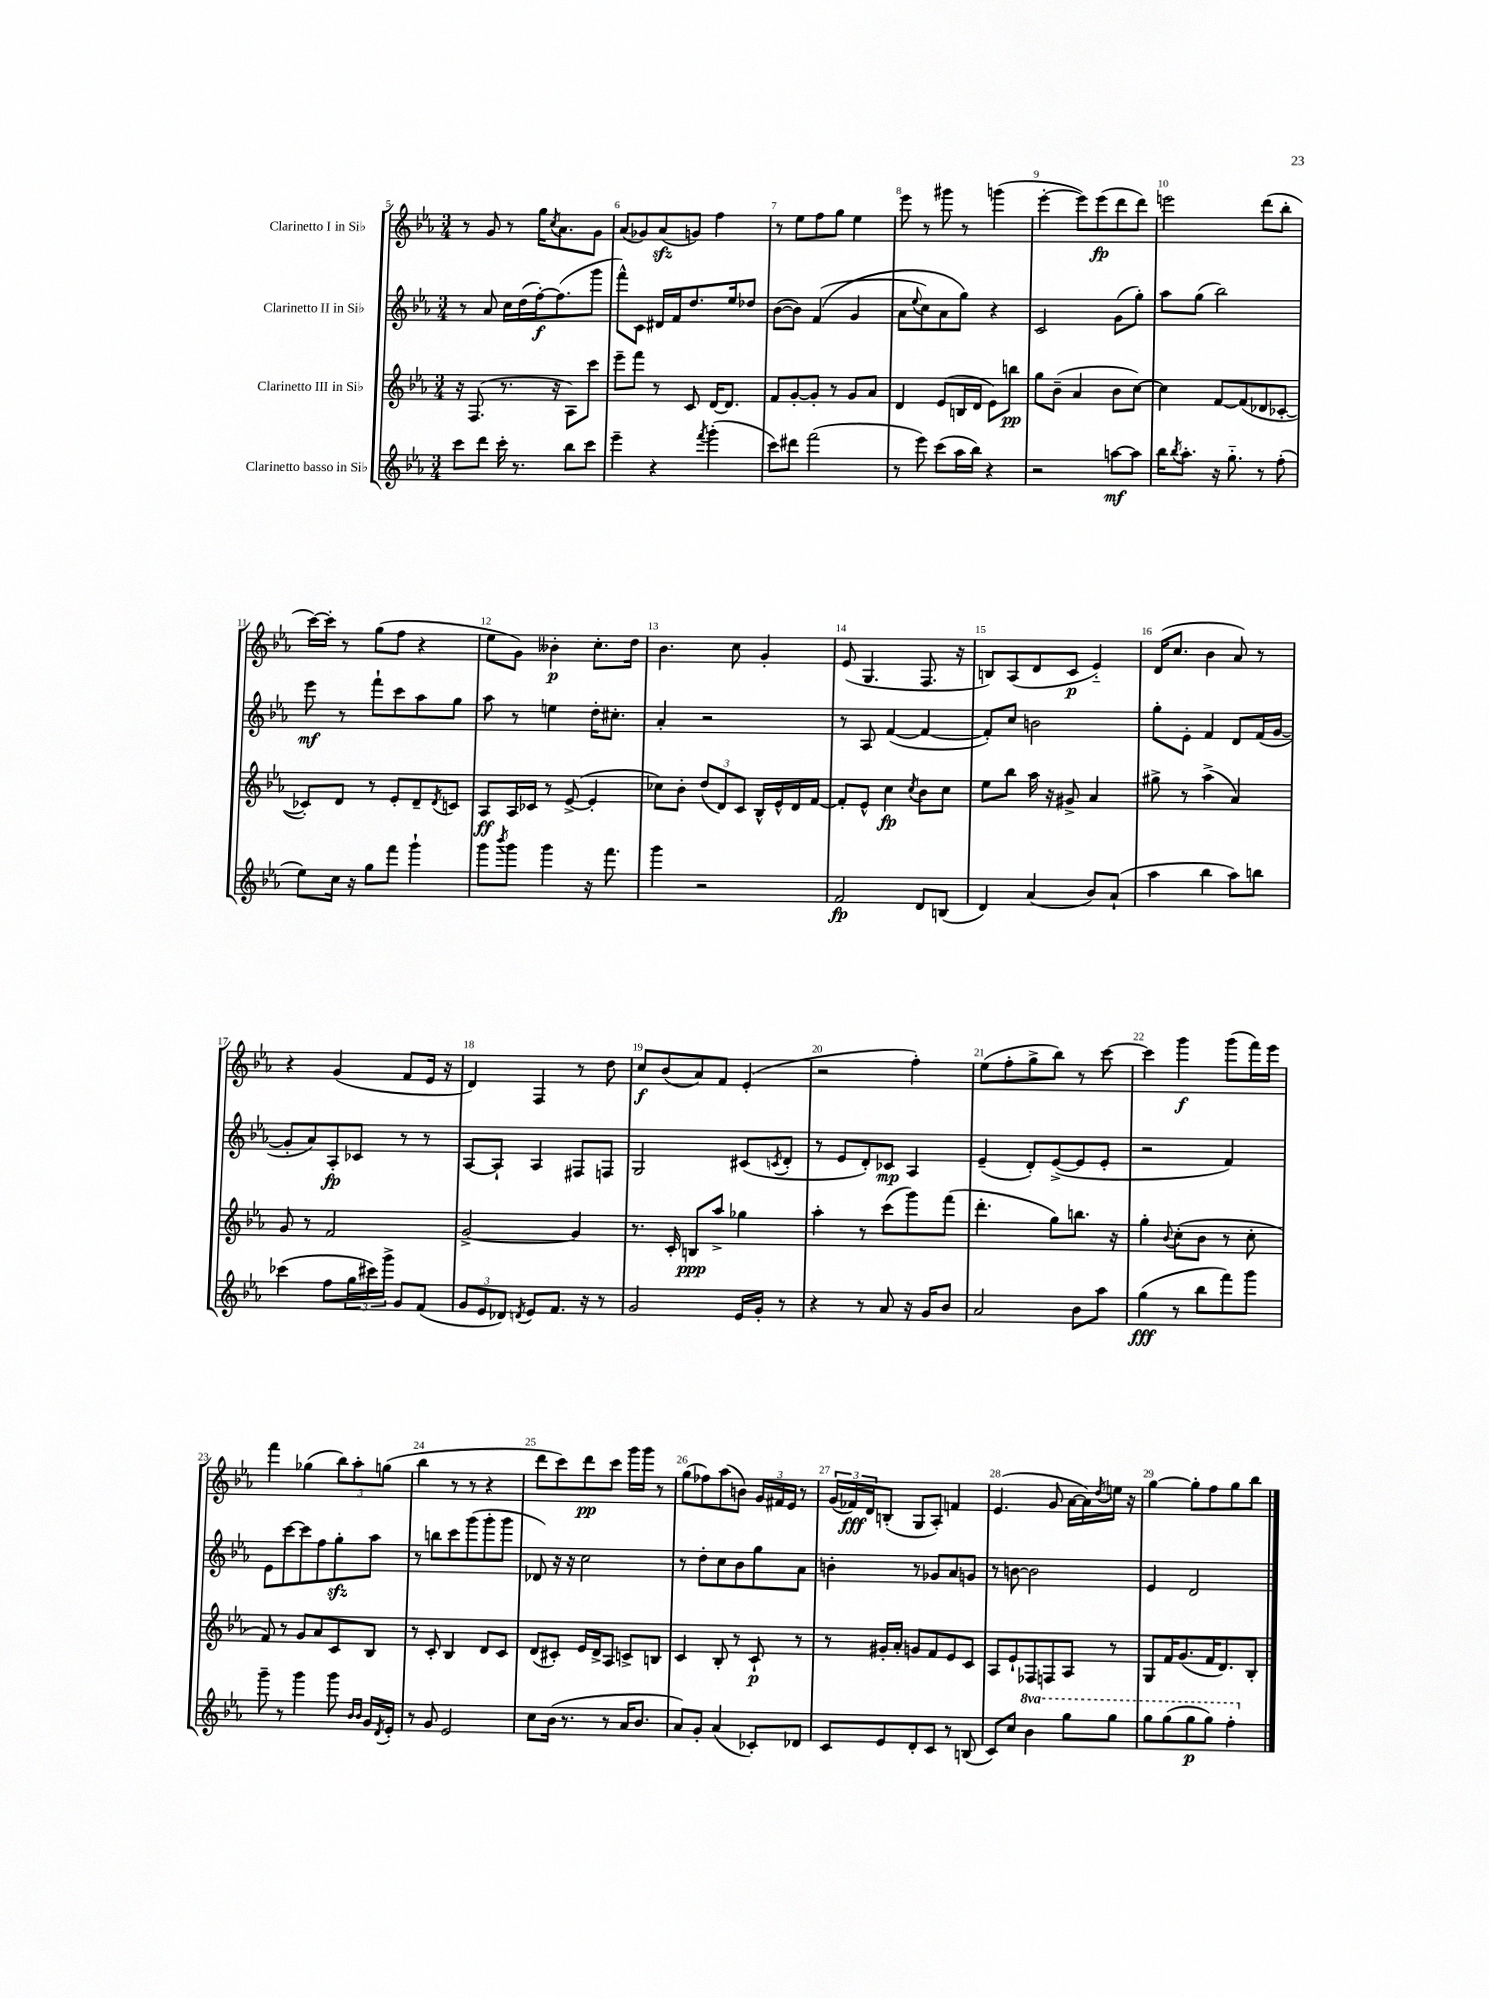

**kern	**dynam	**kern	**dynam	**kern	**dynam	**kern	**dynam
*part4	*part4	*part3	*part3	*part2	*part2	*part1	*part1
*staff4	*staff4	*staff3	*staff3	*staff2	*staff2	*staff1	*staff1
*I"Clarinetto basso in Si♭	*	*I"Clarinetto III in Si♭	*	*I"Clarinetto II in Si♭	*	*I"Clarinetto I in Si♭	*
*clefG2	*	*clefG2	*	*clefG2	*	*clefG2	*
*k[b-e-a-]	*	*k[b-e-a-]	*	*k[b-e-a-]	*	*k[b-e-a-]	*
*M3/4	*	*M3/4	*	*M3/4	*	*M3/4	*
=5	=5	=5	=5	=5	=5	=5	=5
8ccc\L	.	16r	.	8r	.	8r	.
.	.	(8.F/	.	.	.	.	.
8ddd\J	.	.	.	8a-/	.	8g/	.
16ccc'\	.	8.r	.	16cc\LL	.	8r	.
8.r	.	.	.	(16dd\	.	.	.
.	.	.	.	[16ff'\J)	f	16gg\KL	.
.	.	.	.	.	.	8qcc/	.
.	.	16r	.	(8.ff\]	.	8.a-\	.
8bb-\L	.	8A-\L)	.	.	.	.	.
8ccc\J	.	8ccc\J	.	8ggg\J	.	8g\J	.
=6	=6	=6	=6	=6	=6	=6	=6
4eee-~\	.	8eee-~\L	.	8fff^^\L)	.	(8a-/L	.
.	.	8fff\J	.	8c\J	.	8g-X/)	.
4r	.	8r	.	16d#X/LL	.	(8a-zz/	.
.	.	.	.	16f/J	.	.	.
.	.	8c/	.	8.dd/	.	8gn/J)	.
8qfff/	.	.	.	.	.	.	.
(4ggg'\	.	[16d/KL	.	.	.	4ff\	.
.	.	8.d/J]	.	16ee-/k	.	.	.
.	.	.	.	8dd-X/J	.	.	.
=7	=7	=7	=7	=7	=7	=7	=7
8ccc\L)	.	8f/L	.	([8b-\L	.	8r	.
8ddd#X\J	.	[8g'/	.	8b-\J])	.	8ee-\L	.
(2fff\	.	8g'/J]	.	((4f/	.	8ff\	.
.	.	8r	.	.	.	8gg\J	.
.	.	8g/L	.	4g/	.	4ee-\	.
.	.	8a-/J	.	.	.	.	.
=8	=8	=8	=8	=8	=8	=8	=8
8r	.	4d/	.	8a-\L	.	8eee-\	.
.	.	.	.	8qqee-/	.	.	.
8eee-\)	.	.	.	8cc\)	.	8r	.
(8ccc\L	.	(8e-/L	.	8a-\	.	8ggg#X\	.
16aa-\L	.	16Bn/L	.	8gg\J)	.	8r	.
16bb-\JJ)	.	16d/JJ	.	.	.	.	.
4r	.	8e-\L)	.	4r	.	(4gggn\	.
.	.	8bbn\J	pp	.	.	.	.
=9	=9	=9	=9	=9	=9	=9	=9
2r	.	8gg\L	.	2c/	.	[4eee-'\	.
.	.	(8b-~\J	.	.	.	.	.
.	.	4a-/	.	.	.	8eee-\L])	.
.	.	.	.	.	.	(8eee-\	fp
[8aan\L	mf	8b-\L	.	(8g\L	.	8ddd\	.
8aa\J]	.	[8cc\J)	.	8gg'\J)	.	8ddd\J)	.
=10	=10	=10	=10	=10	=10	=10	=10
16bb-\KL	.	4cc\]	.	8aa-\L	.	2eeen\	.
8qbb-/	.	.	.	.	.	.	.
8.aa-'\J	.	.	.	.	.	.	.
.	.	.	.	(8gg\J	.	.	.
16r	.	[8f/L	.	2bb-\)	.	.	.
8.gg\	.	.	.	.	.	.	.
.	.	(8f/]	.	.	.	.	.
8r	.	8d-X/	.	.	.	(8ddd\L	.
(8ff'\	.	[8c-X'/J	.	.	.	8bb-'\J	.
!!LO:LB:g=z
=11	=11	=11	=11	=11	=11	=11	=11
8ee-\L)	.	8c-X'/L])	.	8eee-\	mf	[16ccc\LL)	.
.	.	.	.	.	.	16ccc'\JJ]	.
16cc\Jk	.	8d/J	.	8r	.	8r	.
16r	.	.	.	.	.	.	.
8gg\L	.	8r	.	8fff`\L	.	(8gg\L	.
8fff\J	.	8e-'/L	.	8ccc\	.	8ff\J	.
4ggg`\	.	8d~/	.	8aa-\	.	4r	.
.	.	8qd/	.	.	.	.	.
.	.	8cn/J	.	8gg\J	.	.	.
=12	=12	=12	=12	=12	=12	=12	=12
8ggg\L	.	8A-/L	ff	8aa-\	.	8ee-\L	.
8qbbb-/	.	.	.	.	.	.	.
8ggg\J	.	16A-/L	.	8r	.	8g\J)	.
.	.	16c-X/JJ	.	.	.	.	.
4ggg\	.	8r	.	4een\	.	4b--X'\	p
.	.	([8e-^/	.	.	.	.	.
16r	.	4e-'/]	.	16dd'\KL	.	8.cc'\L	.
8.fff\	.	.	.	8.cc#X'\J	.	.	.
.	.	.	.	.	.	16dd\Jk	.
=13	=13	=13	=13	=13	=13	=13	=13
4ggg\	.	8cc-X\L)	.	4a-'/	.	4.b-\	.
.	.	8b-'\J	.	.	.	.	.
2r	.	(12dd/L	.	2r	.	.	.
.	.	12d/)	.	.	.	.	.
.	.	.	.	.	.	8cc\	.
.	.	12c/J	.	.	.	.	.
.	.	16B-^^/LL	.	.	.	4g'/	.
.	.	16e-^^/	.	.	.	.	.
.	.	16d/	.	.	.	.	.
.	.	[16f/JJ	.	.	.	.	.
=14	=14	=14	=14	=14	=14	=14	=14
2f/	fp	8f'/L]	.	8r	.	(8e-/	.
.	.	8e-^^/J	.	8A-/	.	4.G/	.
.	.	4cc\	fp	([4f/	.	.	.
.	.	8qcc/	.	.	.	.	.
8d/L	.	8b-\L	.	4f/_	.	8.F/	.
(8Bn/J	.	8cc\J	.	.	.	.	.
.	.	.	.	.	.	16r	.
=15	=15	=15	=15	=15	=15	=15	=15
4d/)	.	8ee-\L	.	8f'/L])	.	8Bn/L)	.
.	.	8bb-\J	.	8cc/J	.	(8A-/	.
(4a-/	.	16aa-\	.	2bn\	.	8d/	.
.	.	16r	.	.	.	.	.
.	.	8g#X^/	.	.	.	8c/J	p
8b-/L)	.	4a-/	.	.	.	4e-/)	.
(8a-`/J	.	.	.	.	.	.	.
=16	=16	=16	=16	=16	=16	=16	=16
4aa-\	.	8gg#X^\	.	8gg'\L	.	(16d/KL	.
.	.	.	.	.	.	8.cc/J	.
.	.	8r	.	8e-'\J	.	.	.
4bb-\	.	(4aa-^\	.	4f/	.	4b-\	.
8aa-\L)	.	4a-/)	.	8d/L	.	8a-/)	.
8bbn\J	.	.	.	(16f/L	.	8r	.
.	.	.	.	[16g/JJ	.	.	.
!!LO:LB:g=z
=17	=17	=17	=17	=17	=17	=17	=17
(4ccc-X\	.	8g/	.	8g'/L]	.	4r	.
.	.	8r	.	8a-/)	.	.	.
8ff\L	.	2f/	.	8A-'/	fp	(4g/	.
24gg\L	.	.	.	8c-X/J	.	.	.
24ccc#X\)	.	.	.	.	.	.	.
24ggg^\JJ	.	.	.	.	.	.	.
8g/L	.	.	.	8r	.	8f/L	.
(8f/J	.	.	.	8r	.	16e-/Jk	.
.	.	.	.	.	.	16r	.
=18	=18	=18	=18	=18	=18	=18	=18
12g/L	.	[2g^/	.	[8A-/L	.	4d/)	.
12e-/	.	.	.	.	.	.	.
.	.	.	.	8A-`/J]	.	.	.
12d-X/J)	.	.	.	.	.	.	.
8qdn/	.	.	.	.	.	.	.
8e-/L	.	.	.	4A-/	.	4F/	.
8.f/J	.	.	.	.	.	.	.
.	.	4g/]	.	8F#X/L	.	8r	.
16r	.	.	.	.	.	.	.
8r	.	.	.	8Fn/J	.	8dd\	.
=19	=19	=19	=19	=19	=19	=19	=19
2g/	.	8.r	.	2G/	.	8cc/L	f
.	.	.	.	.	.	(8b-/	.
.	.	16c'/	.	.	.	.	.
.	.	8Bn/L	ppp	.	.	8a-/)	.
.	.	8aa-^/J	.	.	.	8f/J	.
16e-/LL	.	4gg-X\	.	(8c#X/L	.	(4e-'/	.
16g'/JJ	.	.	.	.	.	.	.
.	.	.	.	8qcn/	.	.	.
8r	.	.	.	8d'/J	.	.	.
=20	=20	=20	=20	=20	=20	=20	=20
4r	.	4aa-'\	.	8r	.	2r	.
.	.	.	.	8e-/L	.	.	.
8r	.	8r	.	8d'/)	.	.	.
8a-/	.	(8ccc\L	.	8c-X/J	mp	.	.
16r	.	8ggg\)	.	4A-/	.	4ff'\)	.
16g/KL	.	.	.	.	.	.	.
8b-/J	.	(8fff\J	.	.	.	.	.
=21	=21	=21	=21	=21	=21	=21	=21
2a-/	.	4.ddd'\	.	(4e-~/	.	(8ee-\L	.
.	.	.	.	.	.	8ff'\	.
.	.	.	.	8d'/L)	.	8gg^\	.
.	.	8gg\L)	.	([8e-^/	.	8bb-\J)	.
8b-\L	.	8.bbn\J	.	8e-/]	.	8r	.
8aa-\J	.	.	.	8e-'/J	.	[8ccc\	.
.	.	16r	.	.	.	.	.
=22	=22	=22	=22	=22	=22	=22	=22
(4gg\	fff	4gg'\	.	2r	.	4ccc\]	.
.	.	8qqb-/	.	.	.	.	.
8r	.	(8cc'\L	.	.	.	4ggg\	f
8bb-\L	.	8b-\J	.	.	.	.	.
8fff\)	.	8r	.	4f/)	.	(8ggg\L	.
8ggg\J	.	8cc'\	.	.	.	16fff\L)	.
.	.	.	.	.	.	16eee-\JJ	.
!!LO:LB:g=z
=23	=23	=23	=23	=23	=23	=23	=23
8ggg~\	.	8f/)	.	8e-\L	.	4fff\	.
8r	.	8r	.	[8ccc\	.	.	.
4ggg\	.	8g/L	.	8ccc\]	.	(4gg-X\	.
.	.	8a-/	.	8ff\	.	.	.
8ggg\	.	8c/	.	8ggzz'\	.	12bb-\L)	.
.	.	.	.	.	.	12aa-'\	.
16qqb-/LL	.	.	.	.	.	.	.
16qqb-/JJ	.	.	.	.	.	.	.
16g/LL	.	8B-/J	.	8aa-\J	.	.	.
.	.	.	.	.	.	(12ggn\J	.
8qd/	.	.	.	.	.	.	.
16e-'/JJ	.	.	.	.	.	.	.
=24	=24	=24	=24	=24	=24	=24	=24
8r	.	8r	.	8r	.	4bb-\	.
8g/	.	8c'/	.	8bbn\L	.	.	.
2e-/	.	4B-/	.	8ccc\	.	8r	.
.	.	.	.	(8ggg\	.	8r	.
.	.	8d/L	.	8ggg'\	.	4r	.
.	.	8c/J	.	8ggg\J	.	.	.
=25	=25	=25	=25	=25	=25	=25	=25
8cc\L	.	(8d/L	.	8d-X/)	.	8ddd\L	.
(16b-\Jk	.	8c#X'/J)	.	16r	.	8ccc\)	.
8.r	.	.	.	16r	.	.	.
.	.	16e-/LL	.	2cc\	.	8ddd\	pp
.	.	16d^/J	.	.	.	.	.
8r	.	8A-/J	.	.	.	8ccc\J	.
16a-/KL	.	8cn^/L	.	.	.	16ggg\LL	.
8.b-/J	.	.	.	.	.	16ggg\JJ	.
.	.	8Bn/J	.	.	.	8r	.
=26	=26	=26	=26	=26	=26	=26	=26
8a-/L)	.	4c/	.	8r	.	(8gg\L	.
8g'/J	.	.	.	8dd'\L	.	8ff-X\)	.
(4a-/	.	8B-'/	.	8cc\	.	(8aa-\	.
.	.	8r	.	8b-\	.	8bn\J)	.
8c-X'/L)	.	8c`/	p	8gg\	.	24g/LL	.
.	.	.	.	.	.	24f#X/	.
.	.	.	.	.	.	24e-/JJ	.
8d-X/J	.	8r	.	8a-\J	.	8r	.
=27	=27	=27	=27	=27	=27	=27	=27
8c/L	.	8r	.	4bn'\	.	(24g/LL	.
.	.	.	.	.	.	24f-X/)	fff
.	.	.	.	.	.	24d/J	.
8e-/	.	16g#X'/LL	.	.	.	(8Bn'/J	.
.	.	16a-'/JJ	.	.	.	.	.
8d'/	.	8gn/L	.	8r	.	8G/L	.
8c/J	.	8f/	.	8g-X/L	.	8A-'/J)	.
8r	.	8e-/	.	8a-/	.	4fn/	.
(8Bn/	.	8c/J	.	8gn/J	.	.	.
=28	=28	=28	=28	=28	=28	=28	=28
8c/L)	.	8A-/L	.	8r	.	(4.e-/	.
8cc/J	.	8e-`/	.	[8bn\	.	.	.
*8va	*	*	*	*	*	*	*
4bb-\	.	8F-X/	.	2b\]	.	.	.
.	.	8Fn/	.	.	.	8g/	.
8ggg\L	.	8A-/J	.	.	.	[16a-\LL	.
.	.	.	.	.	.	16a-\])	.
.	.	.	.	.	.	8qdd/	.
8ggg\J	.	8r	.	.	.	16een\JJ	.
.	.	.	.	.	.	16r	.
=29	=29	=29	=29	=29	=29	=29	=29
8ggg\L	.	8G/L	.	4e-/	.	[4gg\	.
(8ggg\	.	16f/K	.	.	.	.	.
.	.	(8.g/	.	.	.	.	.
8ggg\	p	.	.	2d/	.	8gg'\L]	.
8ggg\J)	.	16f/K	.	.	.	8ff\	.
.	.	8.d/)	.	.	.	.	.
4fff'\	.	.	.	.	.	8gg\	.
.	.	8B-'/J	.	.	.	8bb-\J	.
*X8va	*	*	*	*	*	*	*
==	==	==	==	==	==	==	==
*-	*-	*-	*-	*-	*-	*-	*-
